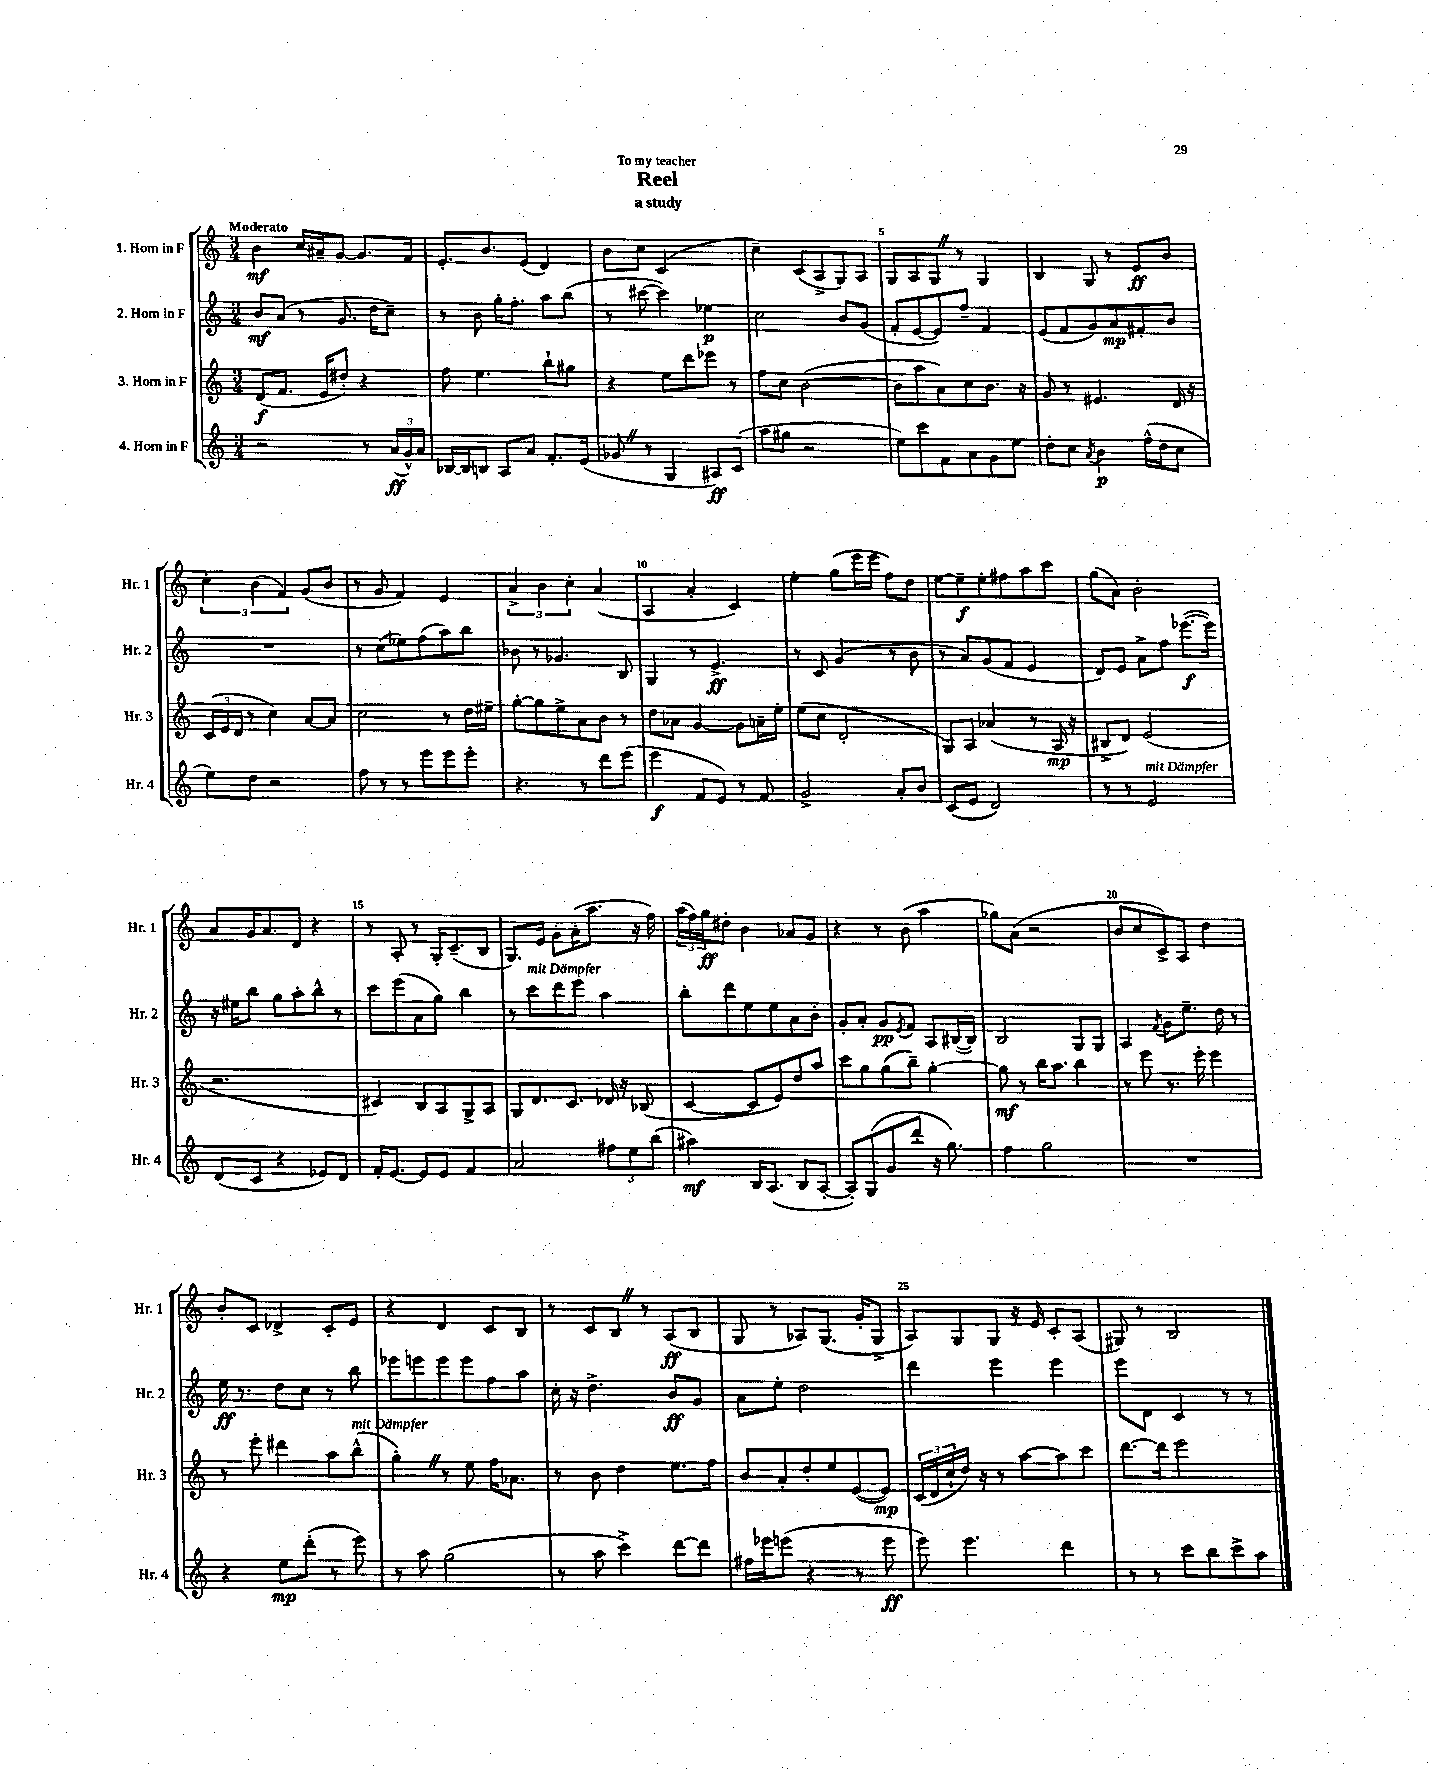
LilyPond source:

\header { title = "Reel" subtitle = "a study" dedication = "To my teacher" }
<<
\new StaffGroup <<
\new Staff = "s0" \with { instrumentName = "1. Horn in F" shortInstrumentName = "Hr. 1" } {
    \clef treble \key c \major \numericTimeSignature \time 3/4 \tempo "Moderato"
    b'4\mf c''16 ais'16-- g'8~ g'8. f'16 |
    e'8.-. b'8. e'8( d'4) |
    b'8 c''8 c'2( |
    c''4--) c'8( a8-> g8) a8 |
    g8 a8 g8 \once \override BreathingSign.text = \markup { \musicglyph "scripts.caesura.straight" } \breathe r8 g4 |
    b4 g8 r8 e'8\ff b'8 |
    \tuplet 3/2 { c''4-. b'4( f'4) } g'8( b'8 |
    r8 g'8 f'4) e'4 |
    \tuplet 3/2 { a'4-> b'4 c''4-. } a'4( |
    a4 a'4-. c'4) |
    e''4-. g''8( e'''16 e'''16 f''8) d''8 |
    e''8~ e''8--\f e''8-. fis''8 a''8 c'''8 |
    g''8( a'8) b'2-. |
    a'8 g'16 a'8. d'8 r4 |
    r8 a8-. r8 g16-. c'8.--( b8 |
    g8.) e'16 g'8-. a'16-.( a''8. r16 f''16) |
    \tuplet 3/2 { a''16( f''16) g''16\ff } dis''8-. b'4 aes'8 g'8 |
    r4 r8 b'8( a''4 |
    ges''8) a'8( r2 |
    b'8 c''8 c'8->) a8 d''4 |
    b'8-. c'8 des'4-> c'8-. e'8 |
    r4 d'4 c'8 b8 |
    r8 c'8 b8 \once \override BreathingSign.text = \markup { \musicglyph "scripts.caesura.straight" } \breathe r8 a8\ff( b8 |
    g8 r8 aes8) g8.( g'16-. g8-> |
    a8) g8 g8 r16 e'16 c'8-. a8( |
    gis8) r8 b2 \bar "|." |
}
\new Staff = "s1" \with { instrumentName = "2. Horn in F" shortInstrumentName = "Hr. 2" } {
    \clef treble \key c \major \numericTimeSignature \time 3/4
    b'8\mf a'8( r8 g'8. d''16 c''8--) |
    r8 b'8 g''16-. f''8.-. a''8 b''8( |
    r8 cis'''8~ cis'''4) ees''4\p |
    c''2 b'8 g'8( |
    f'8-. e'8~ e'8) f''8-- f'4 |
    e'8( f'8 g'8) a'8\mp fis'8-. b'8 |
    R2. |
    r8 c''8( ees''8) f''8( a''8) b''8 |
    bes'8 r8 ges'4. b8 |
    g4 r8 e'4.->\ff |
    r8 c'8 g'4( r8 b'8 |
    r8 a'8) g'8( f'8 e'4 |
    d'8) e'8 a'8-> f''8 ees'''8.~\f( ees'''16) |
    r16 eis''16 b''8 g''8 a''8-. b''8-^ r8 |
    c'''8 e'''8( a'8 g''8) b''4 |
    r8 c'''8^\markup { \italic "mit Dämpfer" } d'''8 e'''8 a''4 |
    b''8-. d'''8 e''8 e''8 a'8 b'8-. |
    g'8-. a'8-. g'8\pp \acciaccatura { e'8 } f'8 a8 bis16~( bis16) |
    b2 g8 g8 |
    a4 \acciaccatura { f'8 } g'8 e''8.-- d''16 r8 |
    e''16\ff r8. d''8 c''8 r8 b''8 |
    ees'''8 e'''8 e'''8 e'''8 f''8 a''8 |
    c''16-. r16 d''4.-> b'8\ff g'8 |
    a'8 e''8-. d''2 |
    d'''4 e'''4 e'''4 |
    e'''8 d'8 c'4 r8 r8 \bar "|." |
}
\new Staff = "s2" \with { instrumentName = "3. Horn in F" shortInstrumentName = "Hr. 3" } {
    \clef treble \key c \major \numericTimeSignature \time 3/4
    d'8\f( f'8. e'16 dis''8-.) r4 |
    f''8 e''4. b''8-! gis''8 |
    r4 e''8 d'''8 ees'''8 r8 |
    f''8 c''8 b'2~( |
    b'8 a''8 a'8) c''8 b'8. r16 |
    g'8 r8 eis'4. d'16 r16 |
    \tuplet 3/2 { c'16( e'16 d'16 } r8 c''4) a'8~ a'8 |
    c''2 r8 d''16 eis''16-- |
    g''8~-. g''8 e''8-> a'8 b'8 r8 |
    d''8 aes'8 g'4~ g'8 a'16-- e''16-. |
    e''8( c''8 d'2-. |
    g8) a8 aes'4( r8 a16\mp r16 |
    bis8-> d'8) e'2( |
    r2. |
    cis'4) b8 a8 g8-> a8 |
    g8 d'8. c'8. des'16 r16 bes8( |
    c'4~ c'8 e'8) d''8 a''8 |
    c'''8 g''8 g''8( b''8--) g''4~-. |
    g''8\mf r8 b''16 a''8. b''4 |
    r8 e'''8 r8. e'''16-. e'''4 |
    r8 e'''8-. dis'''4 a''8 b''8-^^\markup { \italic "mit Dämpfer" }( |
    g''4-.) \once \override BreathingSign.text = \markup { \musicglyph "scripts.caesura.straight" } \breathe r8 e''8 f''16 aes'8. |
    r8 b'8 d''4 e''8. f''16 |
    b'8 a'8-. d''8-. e''8 e'8~( e'8\mp) |
    \tuplet 3/2 { c'16( d'16 c''16-! } d''16) r16 r8 a''8~ a''8 c'''8 |
    d'''8.~ d'''16 e'''2 \bar "|." |
}
\new Staff = "s3" \with { instrumentName = "4. Horn in F" shortInstrumentName = "Hr. 4" } {
    \clef treble \key c \major \numericTimeSignature \time 3/4
    r2 r8 \tuplet 3/2 { a'16\ff( g'16-^) a'16 } |
    bes16~ bes16 b8 a8 a'8 f'8.-. e'16( |
    ges'8 \once \override BreathingSign.text = \markup { \musicglyph "scripts.caesura.straight" } \breathe r8 g4 ais8\ff) c'8( |
    a''8 gis''8 r2 |
    e''8) c'''8 f'8 a'8 g'8 e''8 |
    d''8-. c''8 \acciaccatura { a'8 } b'4\p f''16-^( d''16 c''8 |
    e''8) d''8 r2 |
    f''8 r8 r8 e'''8 e'''8 e'''8-. |
    r4. r8 d'''8 e'''8( |
    e'''4\f f'8 e'8) r8 f'8 |
    g'2-> a'8-. b'8 |
    c'8( e'8 d'2) |
    r8 r8 e'2^\markup { \italic "mit Dämpfer" } |
    d'8( c'8 r4 ees'8) d'8 |
    f'16-. e'8.~ e'8 e'8 f'4 |
    a'2 \tuplet 3/2 { fis''8 e''8 b''8( } |
    ais''4\mf) b16 a8.( b8 a8~-. |
    a8-.) g8( g'8 d'''8-. r16 g''8.) |
    f''4 g''2 |
    R2. |
    r4 e''8\mp d'''8-.( r8 e'''8) |
    r8 a''8 g''2( |
    r8 a''8 c'''4->) d'''8~ d'''8 |
    fis''16 ees'''16 e'''8( r4 r8 e'''8\ff |
    e'''8) e'''4. d'''4 |
    r8 r8 c'''8 b''8 c'''8-> a''8 \bar "|." |
}
>>
>>
\layout { \context { \Score \override BarNumber.break-visibility = ##(#f #t #t) barNumberVisibility = #(every-nth-bar-number-visible 5) } }
